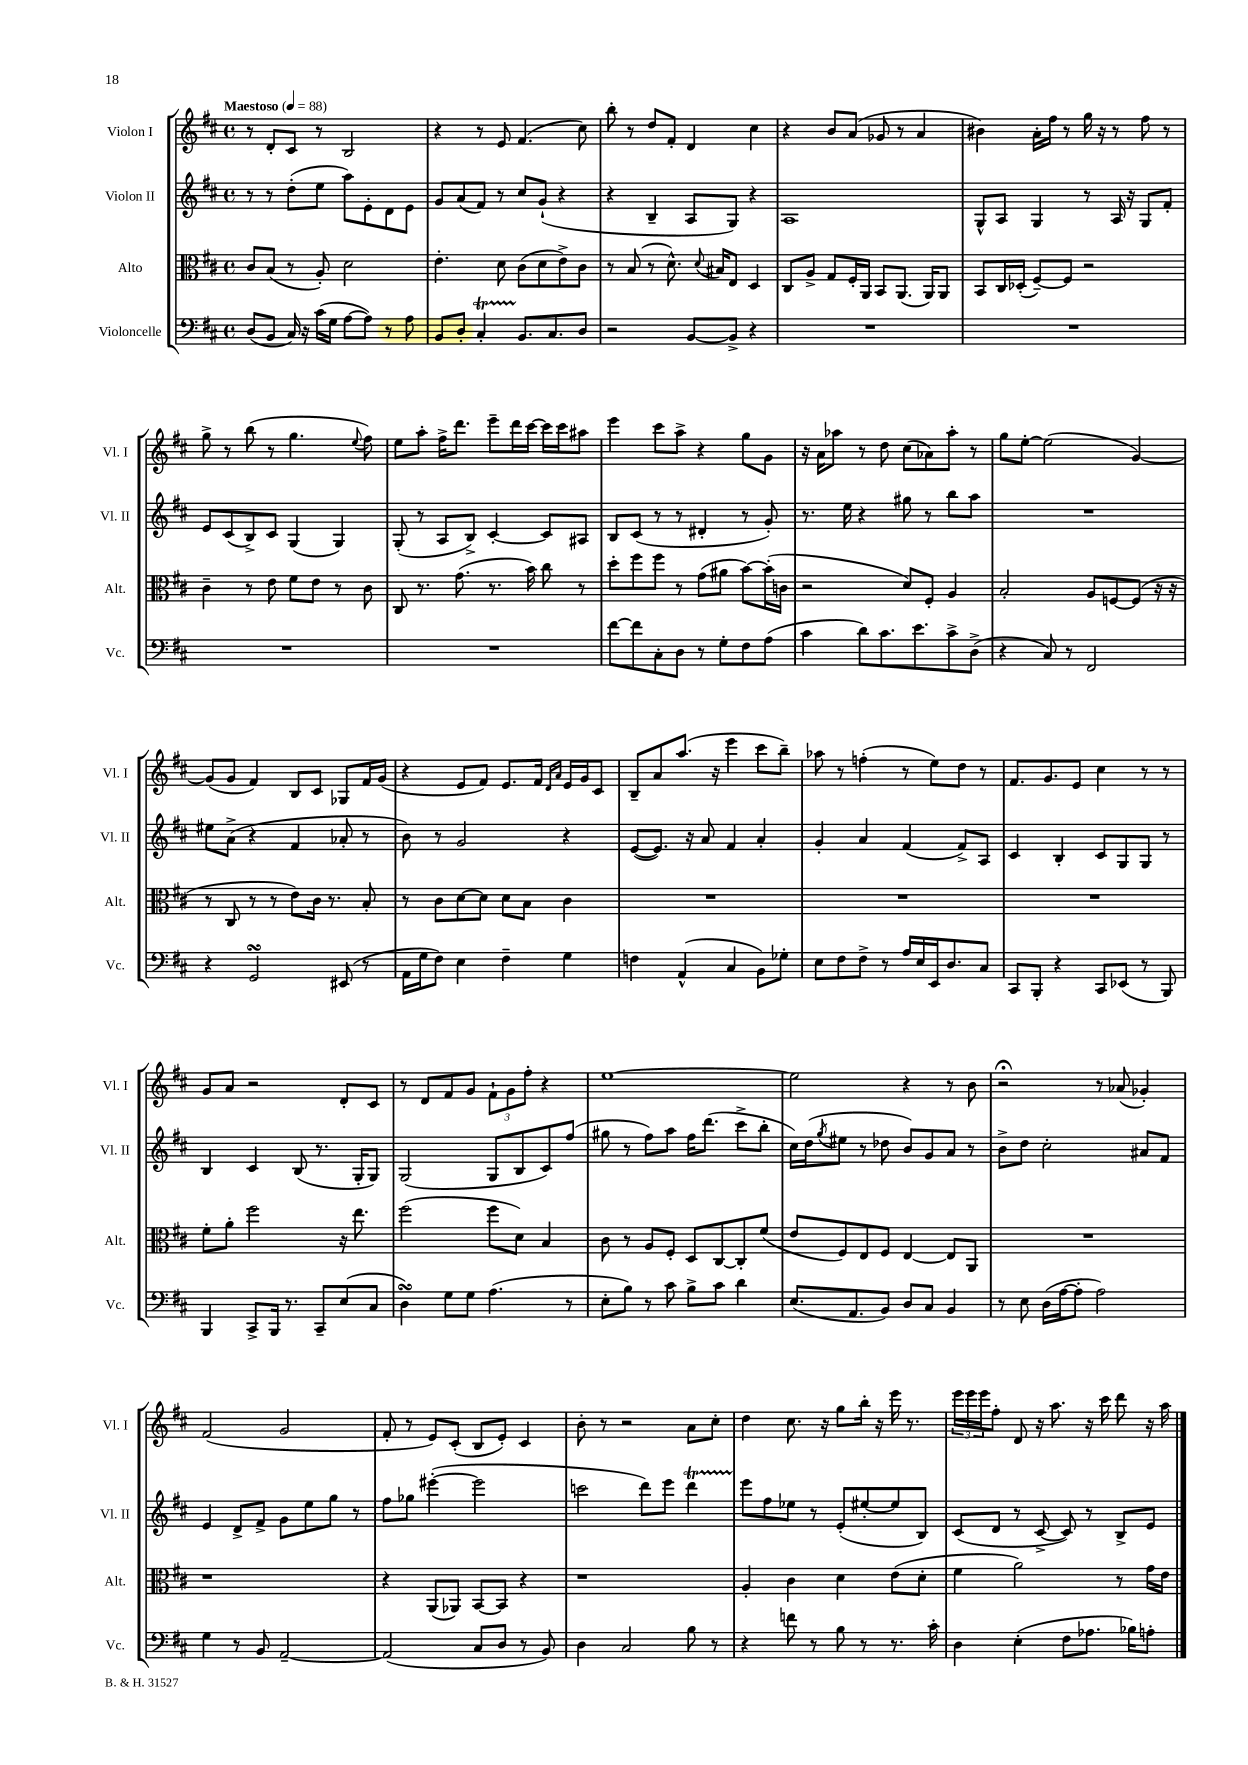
<<
\new StaffGroup <<
\new Staff = "s0" \with { instrumentName = "Violon I" shortInstrumentName = "Vl. I" } {
    \clef treble \key d \major \defaultTimeSignature \time 4/4 \tempo "Maestoso" 4 = 88
    r8 d'8-. cis'8 r8 b2 |
    r4 r8 e'8 fis'4.( cis''8) |
    b''8-. r8 d''8 fis'8-. d'4 cis''4 |
    r4 b'8 a'8( ges'8 r8 a'4 |
    bis'4) a'16-. fis''16 r8 g''16 r16 r8 fis''8 r8 |
    g''8-> r8 b''8( r8 g''4. \appoggiatura { e''8 } fis''8) |
    e''8 a''8-. fis''16-> d'''8. e'''8-- d'''16 cis'''16~ cis'''16 cis'''16 ais''8 |
    e'''4 cis'''8 a''8-> r4 g''8 g'8 |
    r16 a'16 aes''8 r8 d''8 cis''8( aes'8) aes''8-. r8 |
    g''8 e''8~-. e''2( g'4~) |
    g'8( g'8 fis'4) b8 cis'8 ges8 fis'16 g'16( |
    r4 e'8 fis'8) e'8. fis'16 \grace { d'16 a'16 } e'16 g'16 cis'8 |
    b8-- a'8 a''8.( r16 e'''4 cis'''8 b''8--) |
    aes''8 r8 f''4-.( r8 e''8) d''8 r8 |
    fis'8. g'8. e'8 cis''4 r8 r8 |
    g'8 a'8 r2 d'8-. cis'8 |
    r8 d'8 fis'8 g'8 \tuplet 3/2 { fis'8-! g'8 fis''8-. } r4 |
    e''1~ |
    e''2 r4 r8 b'8 |
    r2\fermata r8 aes'8( ges'4-.) |
    fis'2( g'2 |
    fis'8-. r8 e'8) cis'8-.( b8 e'8-.) cis'4 |
    b'8-. r8 r2 a'8 cis''8-. |
    d''4 cis''8. r16 g''8 b''16-. r16 e'''16 r8. |
    \tuplet 3/2 { e'''16 e'''16 e'''16 } fis''8-. d'8 r16 a''8. r16 cis'''16 d'''8 r16 a''16 \bar "|." |
}
\new Staff = "s1" \with { instrumentName = "Violon II" shortInstrumentName = "Vl. II" } {
    \clef treble \key d \major \defaultTimeSignature \time 4/4
    r8 r8 d''8-.( e''8 a''8) e'8-. d'8 e'8 |
    g'8 a'8( fis'8) r8 cis''8 g'8-!( r4 |
    r4 b4-- a8 g8) r4 |
    a1 |
    g8-^ a8 g4 r8 a16 r16 g8 fis'8-. |
    e'8 cis'8( b8->) cis'8 g4( g4) |
    g8-.( r8 a8 b8->) cis'4~-. cis'8 ais8 |
    b8 cis'8( r8 r8 dis'4-. r8 g'8-.) |
    r8. e''16 r4 gis''8 r8 b''8 a''8 |
    R1 |
    eis''8 a'8->( r4 fis'4 aes'8-. r8 |
    b'8) r8 g'2 r4 |
    e'8~( e'8.) r16 a'8 fis'4 a'4-. |
    g'4-. a'4 fis'4( fis'8->) a8 |
    cis'4 b4-. cis'8 g8 g8 r8 |
    b4 cis'4 b8( r8. g16-. g8) |
    g2( g8 b8 cis'8) fis''8( |
    gis''8 r8 fis''8) a''8 fis''16 d'''8.( cis'''8-> b''8-. |
    cis''16) d''16( \acciaccatura { g''8 } eis''8 r8 des''8 b'8) g'8 a'8 r8 |
    b'8-> d''8 cis''2-. ais'8 fis'8 |
    e'4 d'8-> fis'8-> g'8 e''8 g''8 r8 |
    fis''8 ges''8 eis'''4~-.( eis'''2 |
    c'''2 d'''8) e'''8 d'''4\startTrillSpan |
    e'''8\stopTrillSpan fis''8 ees''8 r8 e'8-.( eis''8~-. eis''8 b8) |
    cis'8( d'8 r8 cis'8~-> cis'8) r8 b8-> e'8 \bar "|." |
}
\new Staff = "s2" \with { instrumentName = "Alto" shortInstrumentName = "Alt." } {
    \clef alto \key d \major \defaultTimeSignature \time 4/4
    cis'8 b8( r8 a8-.) d'2 |
    e'4.-. d'8 cis'8( d'8 e'8->) cis'8 |
    r8 b8( r8 d'8.-^) \appoggiatura { d'8 } bis16 e8 d4 |
    cis8 a8-> g8 fis16-. a,16 b,8 a,8.( a,16) a,8 |
    b,8 cis16 des16-.( fis8~--) fis8 r2 |
    cis'4-- r8 e'8 fis'8 e'8 r8 cis'8 |
    cis8 r8. g'8.( r8. b'16) cis''8 r8 |
    d''8-. fis''8 fis''8 r8 g'8( ais'8 b'8~) b'16-.( c'16 |
    r2 d'8) fis8-. a4 |
    b2-. a8 f8~ f8( r16 r16 |
    r8 cis8 r8 r8 e'8) cis'16 r8. b8-. |
    r8 cis'8 d'8~ d'8 d'8 b8 cis'4 |
    R1 |
    R1 |
    R1 |
    fis'8-. a'8-. fis''2 r16 e''8. |
    fis''2( fis''8 d'8) b4 |
    cis'8 r8 a8 fis8-. d8 cis8~ cis8-. fis'8( |
    e'8 fis8) e8 fis8 e4~ e8 a,8 |
    R1 |
    r1 |
    r4 a,8( aes,8) b,8~ b,8 r4 |
    r1 |
    a4-. cis'4 d'4 e'8( d'8-. |
    fis'4 a'2) r8 g'16 e'16 \bar "|." |
}
\new Staff = "s3" \with { instrumentName = "Violoncelle" shortInstrumentName = "Vc." } {
    \clef bass \key d \major \defaultTimeSignature \time 4/4
    d8( b,8 cis16) r16 cis'16( g16 a8~ a8) r8 a8 |
    b,8 d8-. cis4-.\startTrillSpan b,8.\stopTrillSpan cis8. d8 |
    r2 b,8~ b,8-> r4 |
    R1 |
    R1 |
    R1 |
    R1 |
    fis'8~ fis'8 cis8-. d8 r8 g8-. fis8 a8( |
    cis'4 d'8) cis'8. e'8. cis'8-> d8->( |
    r4 cis8) r8 fis,2 |
    r4 g,2\turn eis,8( r8 |
    a,16 g16 fis8) e4 fis4-- g4 |
    f4 a,4-^( cis4 b,8) ges8-. |
    e8 fis8 fis8-> r8 a16 e16 e,16 d8. cis8 |
    cis,8 b,,8-. r4 cis,8 ees,8( r8 b,,8) |
    b,,4 cis,8-> b,,16 r8. cis,8-- e8( cis8 |
    d4\turn) g8 g8 a4.( r8 |
    e8-. b8) r8 cis'8 b8-> cis'8 d'4 |
    e8.( a,8. b,8) d8 cis8 b,4 |
    r8 e8 d16( a16~ a8-. a2) |
    g4 r8 b,8 a,2~-- |
    a,2( cis8 d8 r8 b,8) |
    d4 cis2 b8 r8 |
    r4 f'8 r8 b8 r8 r8. cis'16-. |
    d4 e4-.( fis8 aes8. bes16) a8-. \bar "|." |
}
>>
>>
\layout { \context { \Score \remove "Bar_number_engraver" } }
